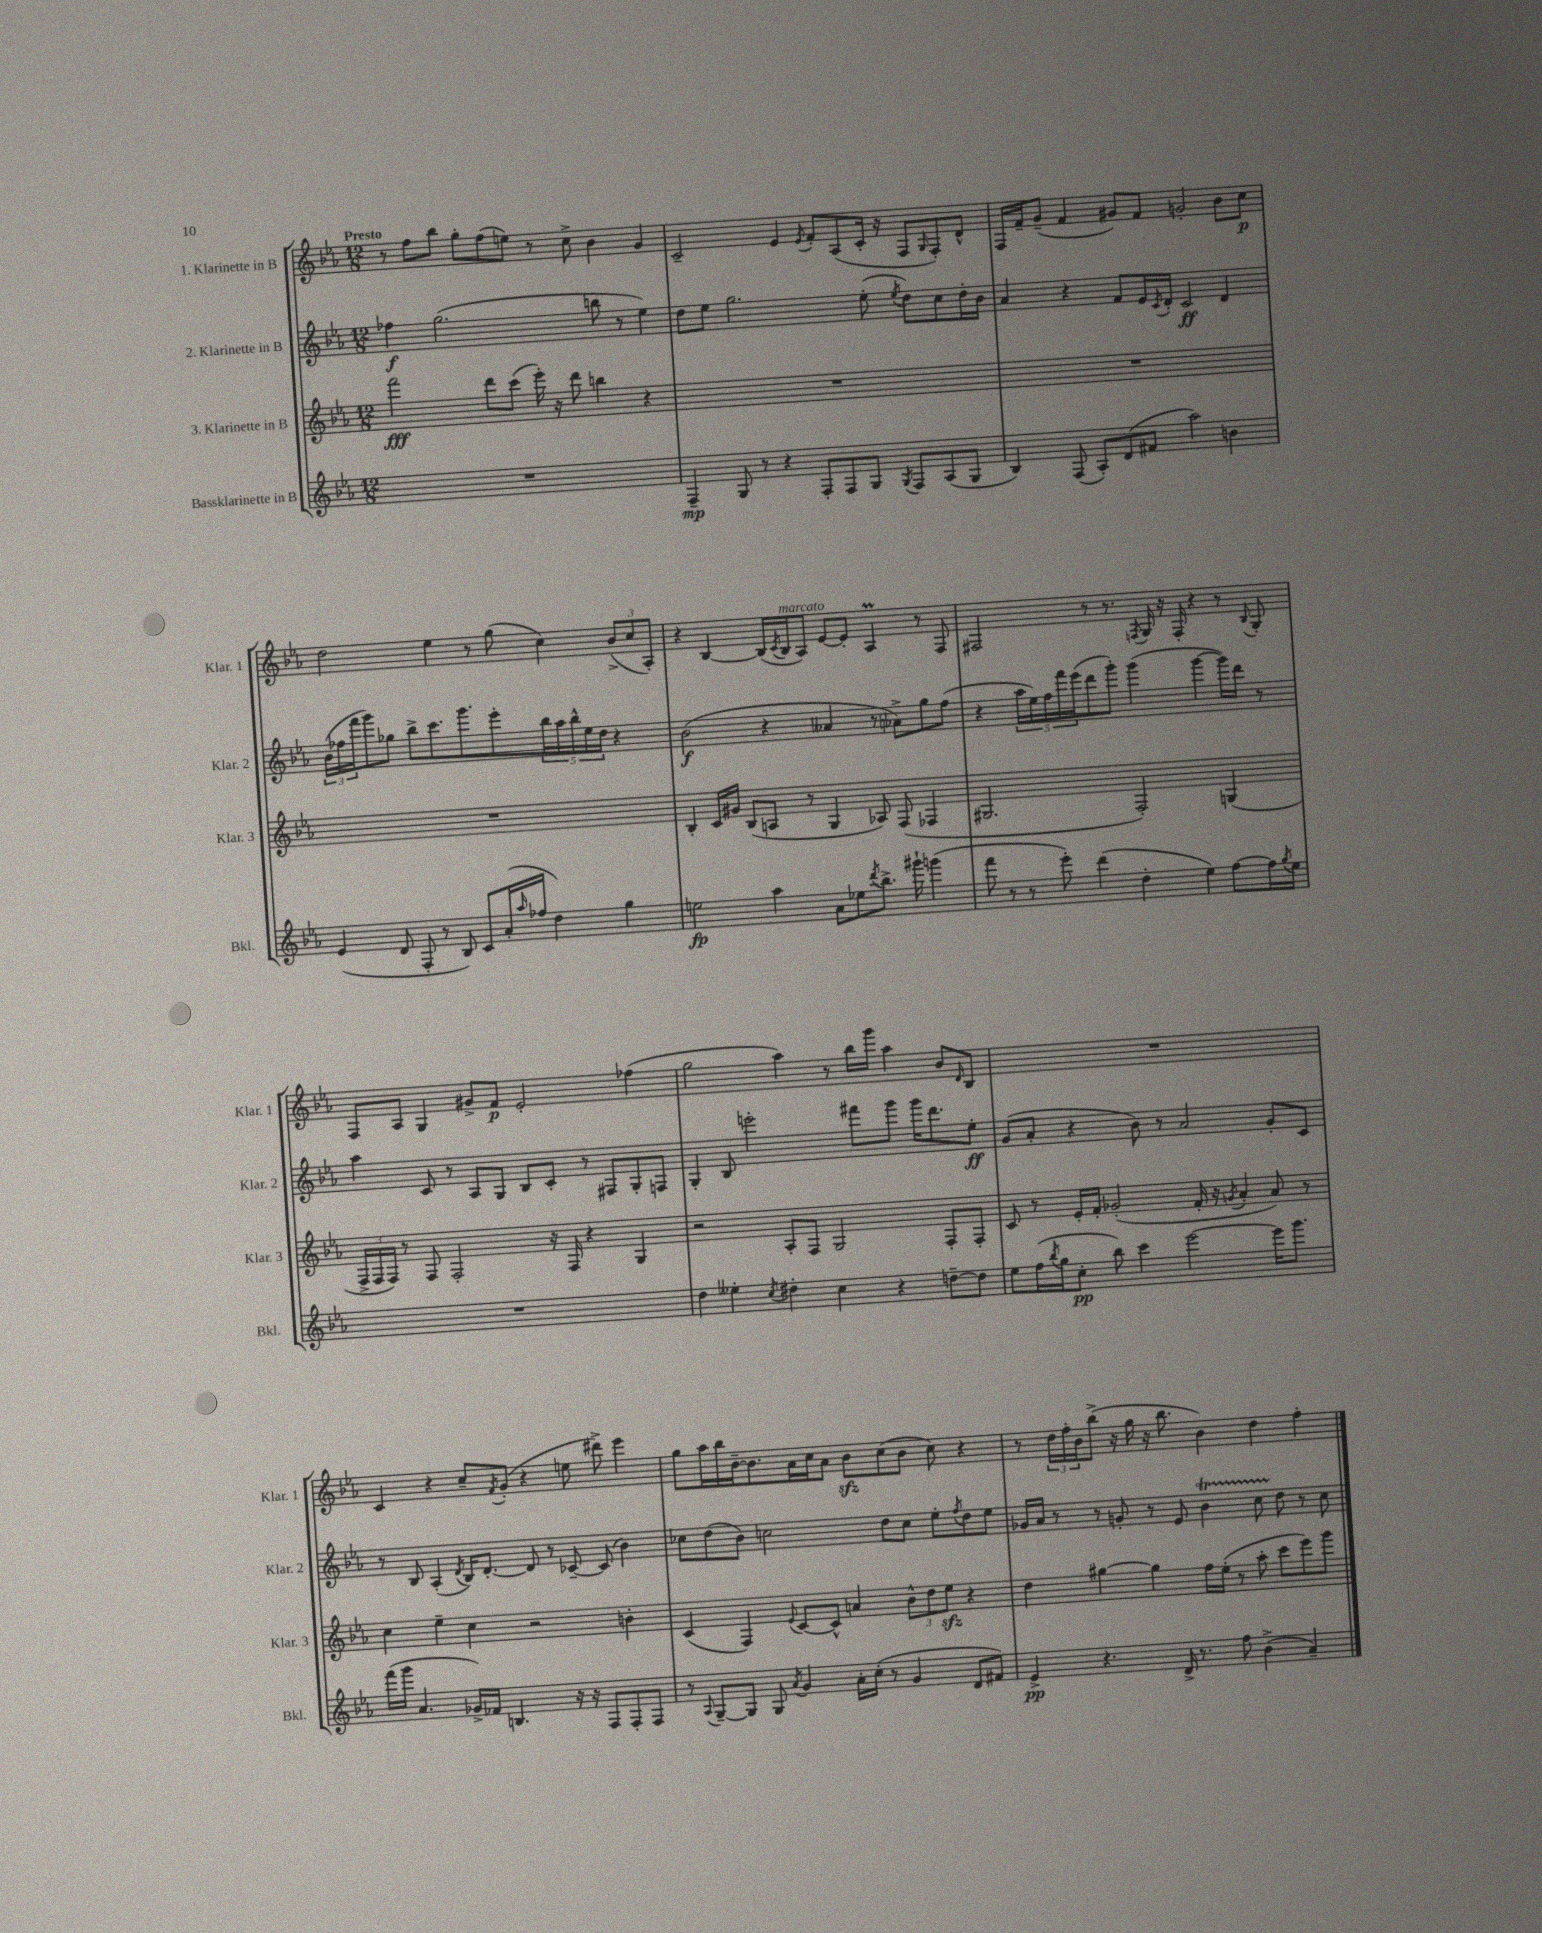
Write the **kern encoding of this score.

**kern	**kern	**kern	**kern
*staff4	*staff3	*staff2	*staff1
*clefG2	*clefG2	*clefG2	*clefG2
*k[b-e-a-]	*k[b-e-a-]	*k[b-e-a-]	*k[b-e-a-]
*M12/8	*M12/8	*M12/8	*M12/8
1.r	2fff	4ff-	8r
.	.	.	8ff
.	.	(2.gg	8bb-
.	.	.	8gg'
.	8ddd	.	(8ff
.	(8ccc	.	8ee)
.	16eee-')	.	8r
.	16r	.	.
.	8ddd	.	8cc^
.	4bb	8bb	4b-
.	.	8r	.
.	4r	4ee-)	4g
=	=	=	=
4F~	1.r	8dd	2c~
.	.	8ee-	.
8G	.	2.gg	.
8r	.	.	.
4r	.	.	4e-
.	.	.	8qe-
8F'	.	.	8f'
8F	.	.	(8A-
8G	.	(8ee-'	16c'
.	.	.	16r
8qG	.	8qee-	.
8F	.	8dd)	8F
.	.	.	16qqG
(8A-	.	8cc	8F')
8G	.	16dd'	8d^^
.	.	16b-	.
=	=	=	=
4B-)	1.r	4a-	16F
.	.	.	16f~
.	.	.	(8g~
(8F	.	4r	4f
8A-')	.	.	.
(8d	.	8f	8g#)
8f#	.	16e-	8f
.	.	8qc	.
.	.	16d'	.
2aa-)	.	2c	2g'
4b	.	4d	8b-
.	.	.	8cc
=	=	=	=
(4e-	1.r	(24b-	2dd
.	.	24ff-	.
.	.	24fff	.
.	.	8ggg)	.
8d	.	8gg-	.
8F'	.	8bb-^	.
8r	.	8.ccc	4ee-
8B-)	.	.	.
.	.	8.ggg	.
8c	.	.	8r
(16a-'	.	8eee-'	(8gg
16qqaa-	.	.	.
16ff-	.	.	.
4dd)	.	20bb-	4cc)
.	.	20aa-	.
.	.	20bb-^^	.
.	.	20ee-	.
.	.	20dd	.
4gg	.	4r	(12b-^
.	.	.	12cc
.	.	.	12A-')
=	=	=	=
2ee	4B-'	(2b-	4r
.	16c	.	[4B-
.	16g#	.	.
.	(8B-	.	.
4aa-	8A	4r	(16B-]
.	.	.	8qc
.	.	.	16B-
.	8r	.	8A-)
8a-	4G	4a--	[8e-
8ee-	.	.	8e-']
8qddd	.	.	.
8.bb-^	8A-)	8r	4A-
.	(8F	8a-^)	.
16ggg#`	.	.	.
(4ggg	4F-	8gg	8r
.	.	(8ff	8F
=	=	=	=
8fff	2.G#	4r	2F#
8r	.	.	.
8r	.	20aa-	.
.	.	20ee-)	.
.	.	20ff	.
8eee-')	.	.	.
.	.	20fff	.
.	.	(20eee-	.
(4ddd	.	8ddd	8r
.	.	8ggg')	8.r
4dd'	2F')	(4ggg	.
.	.	.	8qF
.	.	.	16G
.	.	.	16r
.	.	.	16F'
4ee-)	.	[4ggg	4r
[8ff	(4G	16ggg])	8r
.	.	16ddd	.
.	.	.	8qqB-
16ff]	.	8r	8G'
8qgg	.	.	.
16ee-	.	.	.
=	=	=	=
1.r	24F^	4aa-	8F
.	24F	.	.
.	24F)	.	.
.	8r	.	8A-
.	8F	8c	4G
.	2F'	8r	.
.	.	8A-	8g#^
.	.	8G	8f
.	.	8B-	2e-'
.	16r	8c'	.
.	16F	.	.
.	4r	8r	.
.	.	8F#	.
.	4G	8G'	(4ff-
.	.	8F	.
=	=	=	=
4dd	2r	4G'	2gg
4ee--'	.	8B-	.
.	.	2eee'	.
8qcc	.	.	.
4dd#'	8A-'	.	4aa-)
.	8F	.	.
4cc	2G	.	8r
.	.	8fff#	16bb-
.	.	.	16ggg
4r	.	8ggg	4aa-
.	.	16ggg	.
.	.	8.ddd	.
[8dd~	8F'	.	8b-
.	.	.	16qqd
8dd]	8F'	8ee-'	8B-
=	=	=	=
8ee-	8c	(8g	1.r
(16ff	8r	8a-'	.
8qbb-	.	.	.
16gg	.	.	.
8cc'	16e-'	4r	.
.	16f'	.	.
8bb-)	(2g-'	.	.
4ccc	.	8b-)	.
.	.	8r	.
[2eee-	.	2a-	.
.	16f'	.	.
.	16r	.	.
.	8qg	.	.
.	4a-'	.	.
16eee-]	8a-)	8g'	.
8.ggg	.	.	.
.	8r	8c	.
=	=	=	=
(16fff	4cc	8r	4c
16ggg	.	.	.
4.a-	.	8B-	.
.	4ee-~	(4A-'	4r
.	.	8qd	.
16g-^)	4cc	16B-)	8cc~
16f-	.	[8.d'	.
.	.	.	8qf
4.B	.	.	(8g'
.	2r	8d]	4r
.	.	8r	.
16r	.	[8c-~	8ee
16r	.	.	.
8F	.	(8c-]	8ddd#^)
8F'	4b'	4b-)	4eee-
8F	.	.	.
=	=	=	=
8r	(4c	8cc-	8gg
8qqA-	.	.	.
[8G~	.	(8dd	16aa-
.	.	.	16bb-
8G]	4F)	8b-)	[16b-~
.	.	.	8.b-]
8G	.	2cc	.
8qa-	8qqe-	.	.
4g	[8c	.	16a-
.	.	.	16cc
.	8c^^]	.	8a-
16a-'	4a	.	8b-
(16cc'	.	.	.
8r	.	8dd	(8cc
4g	12b-^^	8cc	8b-
.	12dd	.	.
.	.	8ee-'	8cc)
.	12ee-	.	.
.	.	8qff	.
8d	4r	8dd	4r
8f#)	.	8ee-	.
=	=	=	=
4e-^	4dd	16g-	8r
.	.	16a-	.
.	.	8r	24dd
.	.	.	24ff'
.	.	.	24b-
4.r	[4gg#	8r	(8bb-^
.	.	8g'	16r
.	.	.	16gg
.	4gg#]	8r	16r
.	.	.	8.bb-
16d^	.	8e-	.
8.r	.	.	.
.	16ff	4b-	4b-)
.	(16ee-'	.	.
8ff	8r	.	.
(4b-^	8aa-'	8cc	4dd
.	8ccc	8dd	.
4a-~)	8eee-)	8r	4ff'
.	8ggg	8cc	.
==	==	==	==
*-	*-	*-	*-
